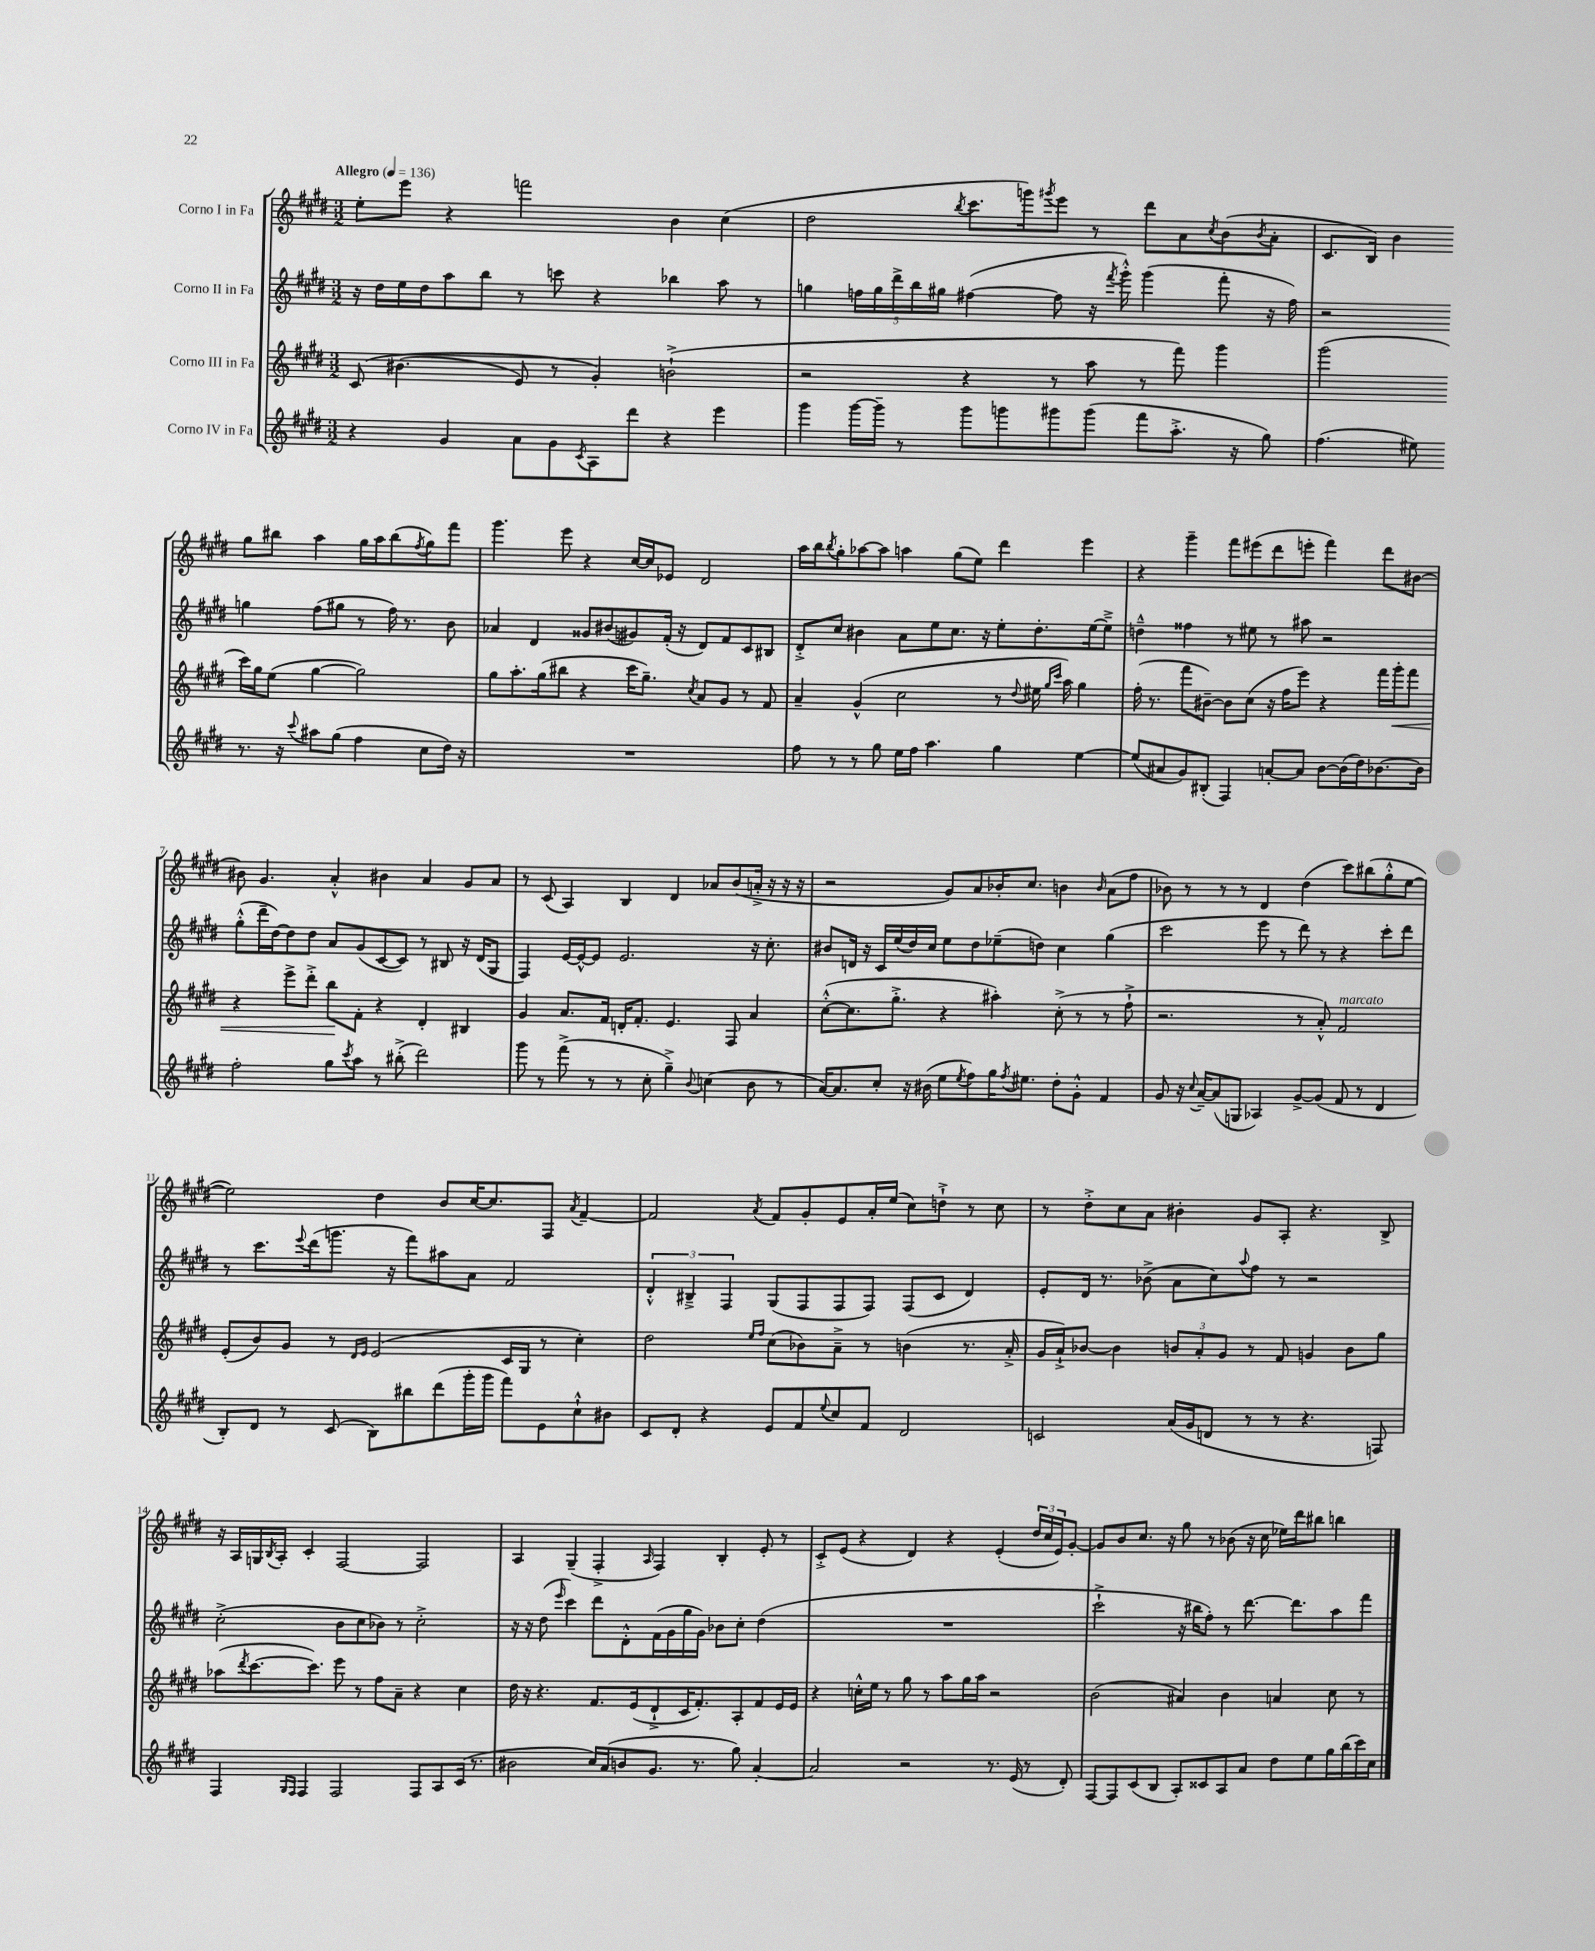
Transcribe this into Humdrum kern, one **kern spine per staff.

**kern	**kern	**kern	**kern
*staff4	*staff3	*staff2	*staff1
*clefG2	*clefG2	*clefG2	*clefG2
*k[f#c#g#d#]	*k[f#c#g#d#]	*k[f#c#g#d#]	*k[f#c#g#d#]
*M3/2	*M3/2	*M3/2	*M3/2
*MM136	*MM136	*MM136	*MM136
4r	&(8c#	16r	8ee'
.	.	16dd#	.
.	(4.b#	16ee	8eee
.	.	16dd#	.
4g#	.	8aa	4r
.	.	8bb	.
8a	8e)	8r	2fff
8g#	8r	8ccc	.
8qc#	.	.	.
8A	4g#'&)	4r	.
8ddd#	.	.	.
4r	(2b`^	4bb-	4b
4eee	.	8aa	(4cc#
.	.	8r	.
=	=	=	=
4ggg#	2r	4gg	2dd#
[16ggg#	.	20ff	.
.	.	20gg	.
16ggg#~]	.	.	.
.	.	20ddd#^	.
8r	.	.	.
.	.	20bb	.
.	.	20gg#	.
.	.	.	8qbb
8ggg#	4r	([4ff#	8.ccc#
8ggg	.	.	.
.	.	.	16ggg)
.	.	.	8qggg#
8ggg#	8r	8ff#]	8eee
(8ggg#	8aa	16r	8r
.	.	8qfff#	.
.	.	16ggg#'^^)	.
8fff#	8r	(4ggg#	8ddd#
8.aa'^	8fff#)	.	8a
.	.	.	8qcc#
.	4ggg#	8fff#'	(8b
16r	.	.	.
.	.	.	8qb
8gg#)	.	16r	8a'
.	.	16ff#)	.
=	=	=	=
(4.ff#	(2ggg#	2r	8.c#
.	.	.	16B)
.	.	.	4b
8ee#)	.	.	.
8.r	16ccc#)	4gg	8gg#
.	16gg#	.	.
.	(8ee	.	8bb#
16r	.	.	.
8qqccc#	.	.	.
8aa#	[4gg#	(8ff#	4aa
(8gg#	.	8gg#	.
4ff#	2gg#])	8r	16gg#
.	.	.	16aa
.	.	16ff#)	(8bb#
.	.	8.r	.
.	.	.	8qff#
8cc#	.	.	8gg#)
16dd#)	.	8b	8fff#
16r	.	.	.
=	=	=	=
1.r	8gg#	4a-	4.ggg#
.	8.aa'	.	.
.	.	4d#	.
.	(16gg#	.	.
.	8bb#	.	8eee
.	4r	8g##	4r
.	.	(8b#	.
.	16ccc#	8g#)	[16cc#
.	8.gg#~)	.	16cc#]
.	.	(16f#'	8e-
.	.	16r	.
.	8qcc#	.	.
.	8a	8d#)	2d#
.	8g#	8f#	.
.	8r	8c#	.
.	8f#	8B#	.
=	=	=	=
8ff#	4a~	8d#'^	16aa
.	.	.	16bb
.	.	.	8qbb
8r	.	8cc#	8gg#'
8r	(4g#^^	4b#	[8aa-
8gg#	.	.	8aa-]
16ee	2cc#	8a	4aa
16ff#	.	.	.
4.aa	.	8ee	.
.	.	8.cc#	(8gg#
.	.	.	8ee)
.	.	16r	.
4gg#	8r	8ee'	4ddd#
.	8qqdd#	.	.
.	16ee#	8.dd#'	.
.	16qqgg#	.	.
.	16qqccc#	.	.
.	16aa)	.	.
[4ee	4gg#	.	4eee
.	.	[16ee	.
.	.	8ee~^]	.
=	=	=	=
(8ee]	(16ff#'	4dd~^^	4r
.	8.r	.	.
8a#	.	.	.
8g#)	8fff#	4ff##	4ggg#~
(8B#'	[8b#~)	.	.
4F#)	8b#]	8r	8fff#
.	(8cc#	8ee#	(8eee#
[8a'	16r	8r	8ddd#
.	16ff#	.	.
8a]	8eee)	8aa#	8eee'
[8b	4r	2r	4fff#)
(16b]	.	.	.
16dd#)	.	.	.
[8.b-	16fff#	.	8ddd#
.	16ggg#'	.	.
.	8fff#	.	[8b#
16b-]	.	.	.
=	=	=	=
2ff#'	4r	(8gg#'^^	8b#]
.	.	16ddd#~	4.g#
.	.	[16dd#)	.
.	8eee^	8dd#]	.
.	8ddd#'^	8dd#	.
8gg#	8bb	8a	4a'^^
8qccc#	.	.	.
8aa	8f#'	(8g#	.
8r	4r	[8c#	4b#
(8bb#'^	.	8c#])	.
2ddd#)	4d#'	8r	4a
.	.	8B#	.
.	4B#	16r	8g#
.	.	(16d#	.
.	.	8G#	8a
=	=	=	=
8ggg#	4g#	4F#)	8r
8r	.	.	(8c#
(8fff#^	8.a	[16e	4A)
.	.	16e^^_	.
8r	.	8e]	.
.	16f#	.	.
8r	16d'	2.e	4B
.	8.f#'	.	.
8cc#'	.	.	.
4gg#~^)	4.e	.	4d#
8qqb	.	.	.
(4cc	.	.	8a-
.	8F#	.	(8b
8b	4a	16r	16a'^
.	.	8.cc#'	16r
8r	.	.	16r
.	.	.	16r
=	=	=	=
[16a)	([8cc#'^^	8b#	2r
8.a]	.	.	.
.	8.cc#]	16d	.
.	.	16r	.
8cc#'	.	16c#	.
.	8.gg#'^	(16ee	.
16r	.	16dd#)	.
(16b#	.	16cc#	.
8ee	4r	8ee	8g#)
8qee	.	.	.
8ff#)	.	8dd#	8a
16gg#	4aa#')	(8ee-~	16b-'
8qff#	.	.	.
8.ee#	.	.	8.cc#
.	.	8dd)	.
8dd#'	(8cc#'^	4cc#	4b
8g#'^^	8r	.	.
.	.	.	16qqb
4f#	8r	(4gg#	(8a
.	8ff#`^	.	8ff#
=	=	=	=
8g#	2.r	2ccc#	8b-)
16r	.	.	8r
8qqcc#	.	.	.
[16a~	.	.	.
(8a]	.	.	8r
8G	.	.	8r
4A-)	.	8eee	4d#
.	.	8r	.
[8g#^	8r	8ddd#)	(4dd#
(8g#]	8a'^^)	8r	.
8f#	2f#	4r	8ccc#)
8r	.	.	(8bb#
4d#	.	8ccc#'	8gg#'^^
.	.	8ddd#	[8ee
=	=	=	=
8B')	(8e'	8r	2ee])
8d#	8b)	8.ccc#	.
8r	8g#	.	.
.	.	8qqeee	.
.	.	(16ddd#	.
(8c#	8r	8.ggg	.
.	16qqd#	.	.
.	16qqe	.	.
8B)	(2e	.	4dd#
.	.	16r	.
8bb#	.	8fff#)	.
(8ddd#	.	8aa#	8b
16ggg#'	.	8a	[16cc#
16ggg#	.	.	8.cc#]
8fff#)	16c#	2f#	.
.	16G#	.	.
8e	8r	.	8F#
.	.	.	8qa
8cc#`^^	4cc#')	.	[4f#~
8b#	.	.	.
=	=	=	=
8c#	2dd#	6d#'^^	2f#]
8d#'	.	.	.
.	.	6B#~^	.
4r	.	.	.
.	.	6F#	.
.	16qqee	.	.
.	16qqff#	.	8qa
8e	(8cc#	(8G#	8f#
8f#	8b-)	8F#	8g#'
8qqee	.	.	.
8cc#	8a~^	8F#	8e
8f#	8r	8F#)	16a'
.	.	.	(16ee
2d#	(4b	(8F#	8cc#)
.	.	8c#	8dd`^
.	8.r	4d#)	8r
.	.	.	8cc#
.	16a'^	.	.
=	=	=	=
2c	16g#	8e'	8r
.	16a`^)	.	.
.	[8b-	16d#	8dd#'^
.	.	8.r	.
.	4b-]	.	8cc#
.	.	(8b-^	8a
(16a	12b	8a	4b#'
16g#	.	.	.
.	12a'	.	.
8d	.	8cc#)	.
.	12g#	.	.
.	.	8qqaa	.
8r	8r	8ff#	8g#
8r	8f#	8r	8A'
4.r	4g	2r	4.r
.	8b	.	.
8F)	8gg#	.	8B^
=	=	=	=
4F#	(8aa-	(2cc#'^	16r
.	.	.	16A
.	8qddd#	.	.
.	[8.ccc#	.	16G
.	.	.	8qB
.	.	.	16A'
16qqG#	.	.	.
16qqF#	.	.	.
4F#	.	.	4c#'
.	8.ccc#])	.	.
2F#	8eee	8b	[2F#
.	8r	8cc#	.
.	8ff#	8b-)	.
.	8a~	8r	.
8F#	4r	2cc#'^	2F#]
8A	.	.	.
(16c#	4cc#	.	.
8.r	.	.	.
=	=	=	=
2b#	16dd#	16r	4A
.	16r	16r	.
.	4.r	(8dd#	.
.	.	16qqeee	.
.	.	4ccc#)	(4G#~
16cc#)	8.f#	8ddd#	4F#'^
(16a	.	.	.
8b	.	8d#'^^	.
.	(16e	.	.
.	.	.	16qqA
8.g#	8d#`^	(16f#	4F#)
.	.	16g#	.
.	16c#	16gg#	.
8.r	8.f#')	16g#)	.
.	.	8b-	4B'
8gg#)	8A'	8cc#'	.
[4a'	8f#	(4dd#	8e'
.	16e	.	8r
.	16e	.	.
=	=	=	=
2a]	4r	1.r	8c#'^
.	.	.	(8e
.	16cc'^^	.	4r
.	16ee	.	.
.	8r	.	.
2r	8gg#	.	4d#)
.	8r	.	.
.	8aa	.	4r
.	16gg#	.	.
.	16aa	.	.
8.r	2r	.	(4e'
(16e	.	.	.
8r	.	.	24dd#
.	.	.	24cc#
.	.	.	24e)
8d#')	.	.	[8g#'
=	=	=	=
[8F#	(2b	2ccc#`^	8g#]
8F#]	.	.	8b
(8c#	.	.	8.cc#
8B	.	.	.
.	.	.	16r
8A')	4a#)	16r	8gg#
.	.	16bb#	.
8c##	.	8ff#')	8r
8A	4b	8r	(8b-
8a	.	[8.ddd#	16r
.	.	.	16cc#
8dd#	4a	.	16ee-)
.	.	8.ddd#]	16ddd#
8ee	.	.	8bb#
16gg#	8cc#	8aa	4bb
(16bb	.	.	.
16ccc#)	8r	8fff#	.
16cc#	.	.	.
==	==	==	==
*-	*-	*-	*-
